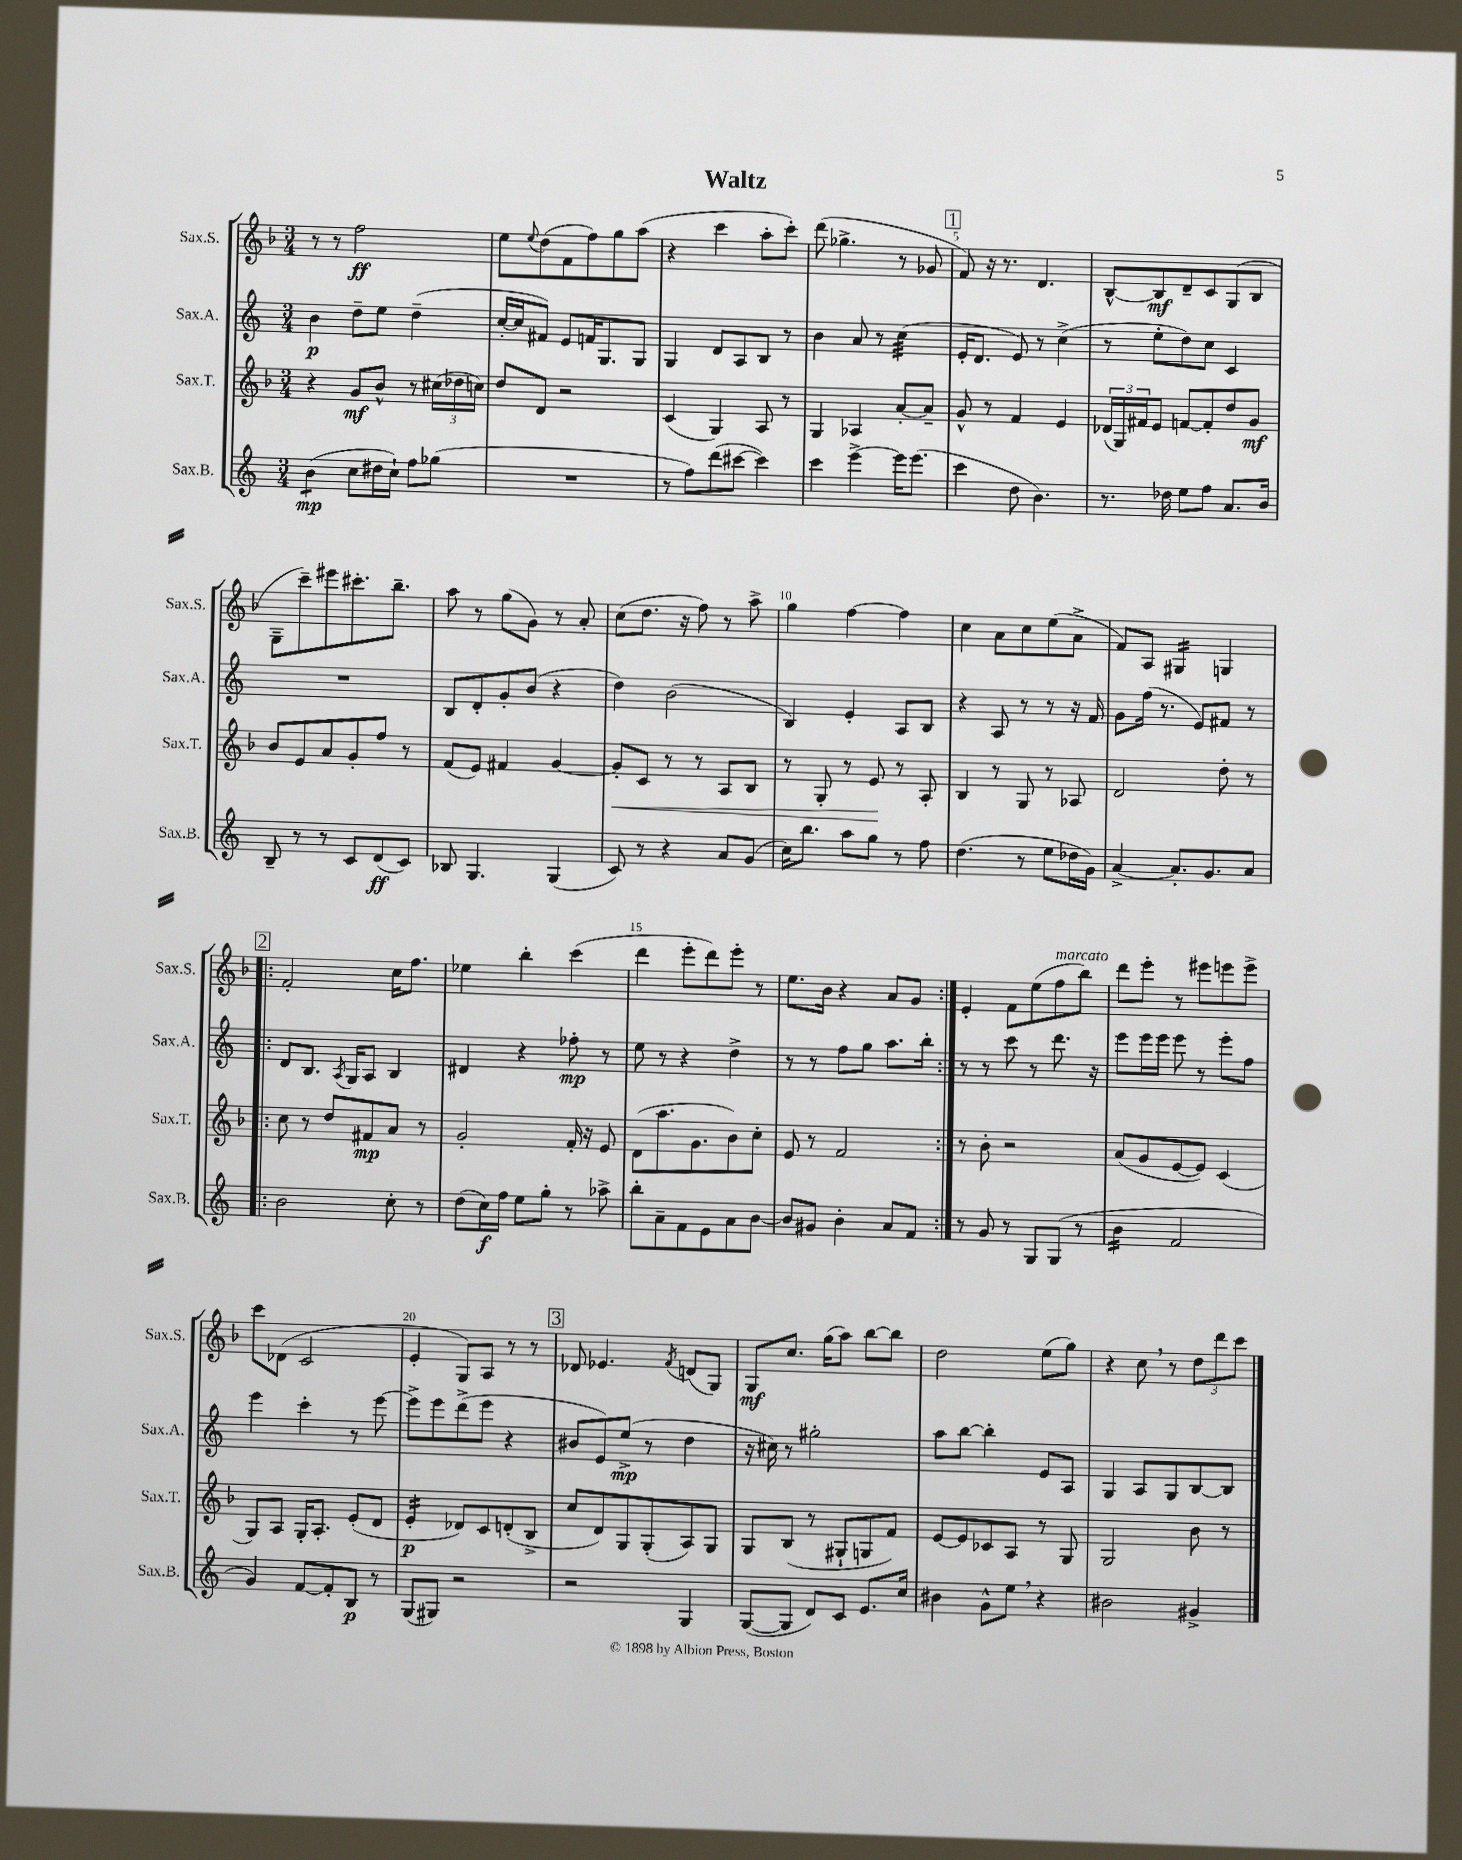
\header { title = "Waltz" }
<<
\new StaffGroup <<
\new Staff = "s0" \with { instrumentName = "Sax.S." shortInstrumentName = "Sax.S." } {
    \clef treble \key f \major \numericTimeSignature \time 3/4
    r8 r8 f''2\ff |
    e''8 \appoggiatura { e''8 } d''8( f'8 f''8) g''8 a''8( |
    r4 c'''4 a''8-. c'''8-.) |
    d'''8( ges''4.-> r8 ges'8 |
    \mark \markup { \box "1" } f'8) r16 r8. d'4. |
    bes8~-^ bes8\mf d'8-- c'8 g8( bes8 |
    g8-- c'''8--) eis'''8 cis'''8.-. bes''8.-- |
    a''8 r8 g''8( g'8) r8 a'8-. |
    c''8( d''8. r16 f''8) r8 a''8-> |
    g''4 f''4~ f''4 |
    c''4 a'8 c''8 e''8( a'8-> |
    f'8) a8 gis4:16 g4 |
    \repeat volta 2 { \mark \markup { \box "2" } f'2-. c''16 f''8. |
    ees''4 bes''4-. c'''4( |
    d'''4 e'''8-. d'''8) e'''8-. r8 |
    e''8. bes'16 r4 a'8 g'8 | }
    e'4-. f'8 e''8( f''8^\markup { \italic "marcato" } bes''8) |
    d'''8 e'''8-. r8 eis'''8 e'''8 e'''8-> |
    c'''8 des'8( c'2 |
    e'4-. g8) a8 r8 r8 |
    \mark \markup { \box "3" } des'8 ees'4. \acciaccatura { f'8 } d'8( g8) |
    g8\mf c''8. g''16( a''8) bes''8~ bes''8 |
    d''2 e''8( g''8) |
    r4 c''8 \breathe r8 \tuplet 3/2 { d''8 d'''8 c'''8 } \bar "|." |
}
\new Staff = "s1" \with { instrumentName = "Sax.A." shortInstrumentName = "Sax.A." } {
    \clef treble \key c \major \numericTimeSignature \time 3/4
    b'4\p d''8-- e''8 d''4--( |
    c''16~-. c''16 fis'8) e'8 f'16 g8. g8 |
    g4 d'8 a8 b8 r8 |
    b'4 a'8 r8 c''4:32( |
    \mark \markup { \box "1" } e'16-. d'8. e'8) r8 c''4->( |
    r8 e''8-. d''8) c''8 c'4 |
    R2. |
    b8 d'8-. g'8-. b'8( r4 |
    d''4) b'2( |
    b4) e'4-. a8 b8 |
    r4 a8 r8 r8 r16 f'16 |
    g'8 f''16( r8. e'8) fis'8 r8 |
    \repeat volta 2 { \mark \markup { \box "2" } d'8 b8. \acciaccatura { a8 } g16 a8 b4 |
    dis'4 r4 fes''8-.\mp r8 |
    e''8 r8 r4 d''4-> |
    r8 r8 f''8 g''8 a''8. b''16-. | }
    r8 r8 c'''8 r8 d'''8. r16 |
    e'''8 e'''16 e'''16 e'''8 r8 e'''8-. f''8 |
    e'''4 c'''4-. r8 e'''8~ |
    e'''8-> e'''8 d'''8->( e'''8 r4 |
    \mark \markup { \box "3" } bis'8 e'8) e''8->\mp( r8 d''4 |
    r16 cis''16) r8 gis''2-. |
    a''8 b''8~ b''4-. e'8 a8 |
    g4 a8 g8 b8~ b8 \bar "|." |
}
\new Staff = "s2" \with { instrumentName = "Sax.T." shortInstrumentName = "Sax.T." } {
    \clef treble \key f \major \numericTimeSignature \time 3/4
    r4 g'8\mf bes'8-^ r8 \tuplet 3/2 { cis''16( des''16 c''16) } |
    d''8 d'8 r2 |
    c'4( g4) a8 r8 |
    g4 aes4 a'8~-. a'8-- |
    \mark \markup { \box "1" } g'8-^ r8 f'4 e'4 |
    \tuplet 3/2 { des'16( g16) fis'16 } e'8 f'8~ f'8-. d''8 g'8\mf |
    bes'8 e'8 a'8 g'8-. f''8 r8 |
    f'8( e'8) fis'4 g'4~ |
    g'8-.\< c'8 r8 r8 a8 bes8 |
    r8 g8-. r8 e'8\! r8 a8-. |
    bes4 r8 g8 r8 aes8 |
    d'2 d''8-. r8 |
    \repeat volta 2 { \mark \markup { \box "2" } c''8 r8 d''8 fis'8\mp a'8 r8 |
    g'2-. f'16-. r16 e'8 |
    d'8( a''8. g'8. bes'8) c''8-. |
    e'8 r8 f'2 | }
    r8 bes'8-. r2 |
    a'8( g'8 e'8~ e'8) c'4( |
    g8) a8 g16-. a8.-. e'8-.( d'8 |
    e'4:16-.\p des'8) c'8 d'8-.( bes8-> |
    \mark \markup { \box "3" } c''8 d'8) g8 g8-.( a8) g8 |
    g8 bes8( r8 gis8-! g8 f'8) |
    e'8~ e'8 ces'8 a8 r8 g8 |
    g2 bes'8 r8 \bar "|." |
}
\new Staff = "s3" \with { instrumentName = "Sax.B." shortInstrumentName = "Sax.B." } {
    \clef treble \key c \major \numericTimeSignature \time 3/4
    b'4:8\mp( c''8 dis''16 c''16-!) f''8 ges''8( |
    R2. |
    r8 f''8) d'''8( cis'''8~ cis'''4) |
    c'''4 e'''4~-> e'''16 e'''8.( |
    \mark \markup { \box "1" } c'''4 d''8 b'4.) |
    r8. des''16 e''8 f''8 a'8. b'16 |
    b8-- r8 r8 c'8 d'8\ff( c'8) |
    bes8 g4. g4( |
    c'8) r8 r4 a'8 g'8( |
    c''16) b''8. a''8 g''8 r8 f''8 |
    d''4.( r8 e''8 des''16 g'16) |
    a'4~-> a'8.-. g'8. a'8 |
    \repeat volta 2 { \mark \markup { \box "2" } b'2 c''8-. r8 |
    d''8( c''16\f) f''16 e''8 g''8-. r8 aes''8-> |
    b''8-. a'8-- f'8 e'8 a'8 b'8~ |
    b'8 gis'8 b'4-. a'8 f'8 | }
    r8 g'8 r8 g8 g8( r8 |
    b'4:16 f'2 |
    g'4) f'8~ f'8-. b8\p r8 |
    g8( gis8) r2 |
    \mark \markup { \box "3" } r2 g4 |
    g8~( g8 d'8) c'8 e'8. c''16 |
    bis'4 g'8-^ e''8 \breathe r4 |
    bis'2 gis'4-> \bar "|." |
}
>>
>>
\layout { \context { \Score \override BarNumber.break-visibility = ##(#f #t #t) barNumberVisibility = #(every-nth-bar-number-visible 5) } }
